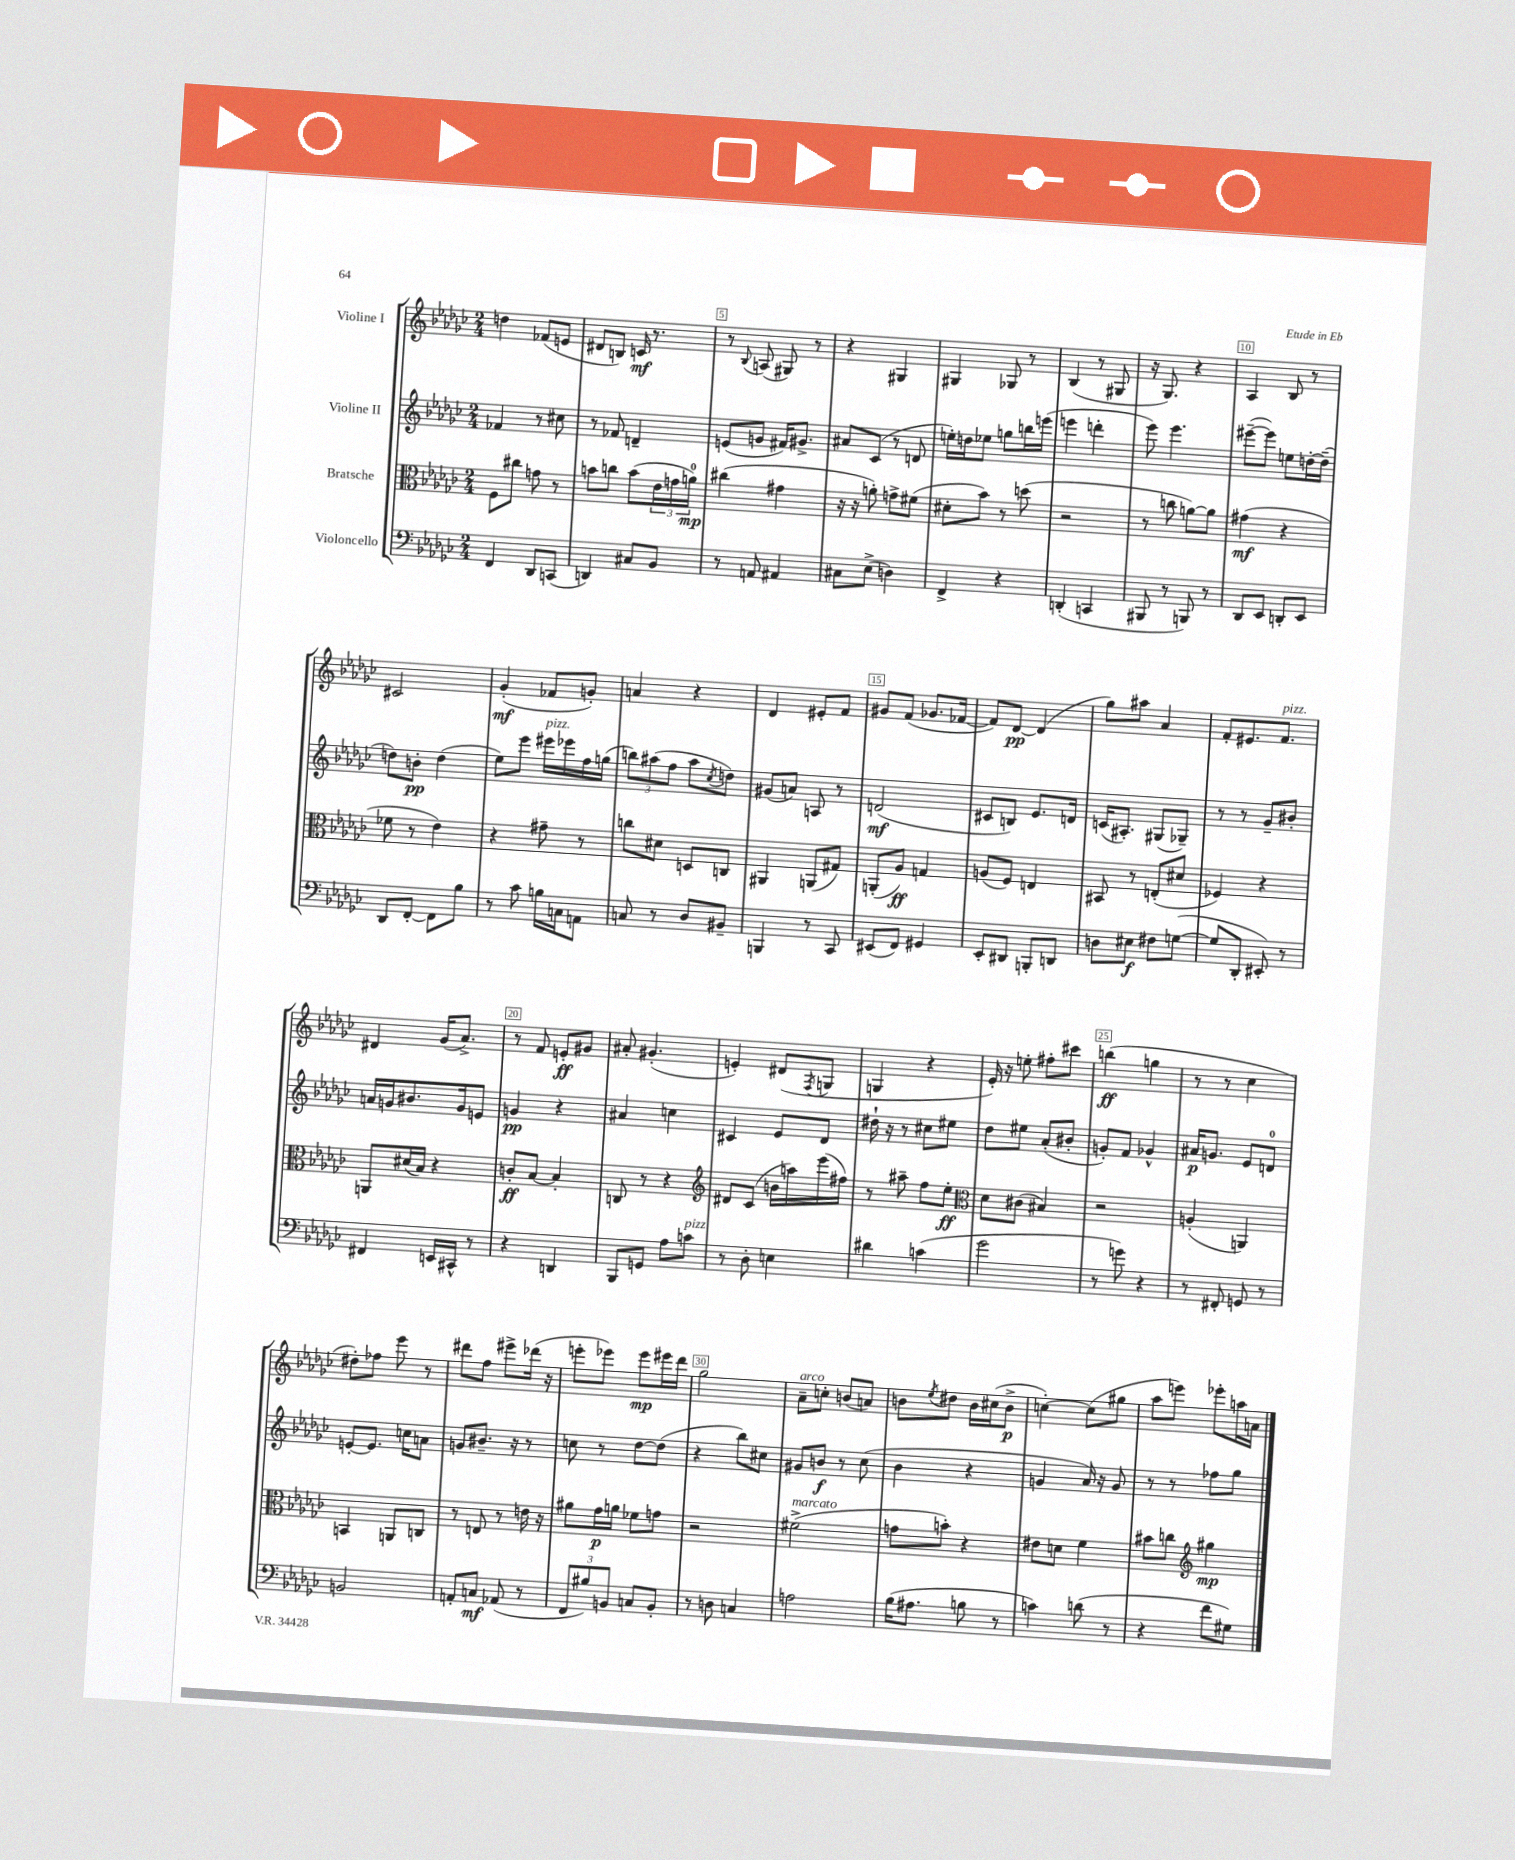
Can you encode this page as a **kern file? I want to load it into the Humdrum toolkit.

**kern	**dynam	**kern	**dynam	**kern	**dynam	**kern	**dynam
*part4	*part4	*part3	*part3	*part2	*part2	*part1	*part1
*staff4	*staff4	*staff3	*staff3	*staff2	*staff2	*staff1	*staff1
*I"Violoncello	*	*I"Bratsche	*	*I"Violine II	*	*I"Violine I	*
*clefF4	*	*clefC3	*	*clefG2	*	*clefG2	*
*k[b-e-a-d-g-c-]	*	*k[b-e-a-d-g-c-]	*	*k[b-e-a-d-g-c-]	*	*k[b-e-a-d-g-c-]	*
*M2/4	*	*M2/4	*	*M2/4	*	*M2/4	*
=3	=3	=3	=3	=3	=3	=3	=3
4FF/	.	8F\L	.	4f-X/	.	4ddn\	.
.	.	8cc#X\J	.	.	.	.	.
8DD-/L	.	8gn\	.	8r	.	(8f-X/L	.
(8CCn/J	.	8r	.	8cc#X\	.	8en/J	.
=4	=4	=4	=4	=4	=4	=4	=4
4DDn/)	.	8bn\L	.	8r	.	8d#X/L	.
.	.	8ccn\J	.	8f-X/	.	8Bn/J)	.
8C#X/L	.	(8b\L	.	4dn~/	.	16cn/	mf
.	.	.	.	.	.	8.r	.
8BB-/J	.	24e-\L	.	.	.	.	.
.	.	24gn\	.	.	.	.	.
.	.	24an\JJ)	mp	.	.	.	.
=5	=5	=5	=5	=5	=5	=5	=5
8r	.	(4cc#X\	.	(8en/L	.	8r	.
.	.	.	.	.	.	8qqB-/	.
8AAn/	.	.	.	8gn/J	.	(8An/	.
4AA#X/	.	4g#X\	.	16f#X/KL)	.	8G#X/)	.
.	.	.	.	8.g#X^/J	.	.	.
.	.	.	.	.	.	8r	.
=6	=6	=6	=6	=6	=6	=6	=6
8C#X\L	.	16r	.	8a#X/L	.	4r	.
.	.	16r	.	.	.	.	.
(8E-^\J	.	8an'\)	.	(8c-/J	.	.	.
4Dn\)	.	8gn^\L	.	8r	.	4G#X/	.
.	.	(8f#X\J	.	8dn/	.	.	.
=7	=7	=7	=7	=7	=7	=7	=7
4FF^/	.	8d#X'\L	.	16een'\LL)	.	4G#X/	.
.	.	.	.	16ddn\J	.	.	.
.	.	8b-\J)	.	8ee-X\J	.	.	.
4r	.	8r	.	8ggn\L	.	8G-X/	.
.	.	(8ddn\	.	16bbn\L	.	8r	.
.	.	.	.	(16eeen\JJ	.	.	.
=8	=8	=8	=8	=8	=8	=8	=8
(4DDn'/	.	2r	.	4eeen\	.	(4B-/	.
4CCn/	.	.	.	4dddn'\	.	8r	.
.	.	.	.	.	.	8G#X/	.
=9	=9	=9	=9	=9	=9	=9	=9
8BBB#X/	.	8r	.	8eee-\)	.	16r	.
.	.	.	.	.	.	8.G-/)	.
8r	.	8ccn\	.	4.eee-\	.	.	.
8BBBn/)	.	[8an\L)	.	.	.	4r	.
8r	.	8a\J]	.	.	.	.	.
=10	=10	=10	=10	=10	=10	=10	=10
8DD-/L	.	(4g#X\	mf	([8eee#X~\L	.	4A-/	.
8EE-/J	.	.	.	8eee#\J])	.	.	.
8DDn'/L	.	4r	.	8een\L	.	8B-/	.
8EE-/J	.	.	.	[16ddn'\L	.	8r	.
.	.	.	.	(16dd~\JJ]	.	.	.
!!LO:LB:g=z
=11	=11	=11	=11	=11	=11	=11	=11
8DD-/L	.	8f-X\	.	8ddn\L)	.	2c#X/	.
[8FF'/J	.	8r	.	8bn'\J	pp	.	.
8FF\L]	.	4e-\)	.	(4dd\	.	.	.
8B-\J	.	.	.	.	.	.	.
=12	=12	=12	=12	=12	=12	=12	=12
8r	.	4r	.	8ee-\L)	.	(4g-'/	mf
8c-\	.	.	.	8eee-\J	.	.	.
!	!	!	!	!LO:TX:a:i:t=pizz.	!	!	!
16Bn\LL	.	8g#X~\	.	16eee#X\LL	.	8f-X/L	.
16Cn\J	.	.	.	16eee-X\	.	.	.
8AAn\J	.	8r	.	16ff\	.	8gn'/J)	.
.	.	.	.	(16ggn\JJ	.	.	.
=13	=13	=13	=13	=13	=13	=13	=13
8Cn/	.	8ccn\L	.	12bbn\L)	.	4an/	.
.	.	.	.	(12aa#X\	.	.	.
8r	.	8d#X\J	.	.	.	.	.
.	.	.	.	12ff\J	.	.	.
8D-/L	.	8Dn/L	.	8aa#\L	.	4r	.
.	.	.	.	8qcc-/	.	.	.
8BB#X~/J	.	8Cn/J	.	8ddn\J)	.	.	.
=14	=14	=14	=14	=14	=14	=14	=14
4BBBn/	.	4AA#X/	.	(8g#X/L	.	4d-/	.
.	.	.	.	8an/J)	.	.	.
8r	.	(8AAn/L	.	8An/	.	8e#X'/L	.
8CC-/	.	8G#X/J)	.	8r	.	8f/J	.
=15	=15	=15	=15	=15	=15	=15	=15
(8EE#X/L	.	(8AAn'/L	.	(2dn/	mf	8g#X/L	.
8FF/J)	.	8A-/J)	ff	.	.	(8f/J	.
4GG#X/	.	4Gn/	.	.	.	8.g-X/L	.
.	.	.	.	.	.	[16f-X/Jk	.
=16	=16	=16	=16	=16	=16	=16	=16
8EE-'/L	.	(8An/L	.	8c#X/L	.	8f-/L])	.
8DD#X/J	.	8F/J)	.	8Bn/J)	.	[8d-/J	pp
8BBBn'/L	.	4En/	.	8.e-/L	.	(4d-/]	.
8DDn/J	.	.	.	.	.	.	.
.	.	.	.	16dn/Jk	.	.	.
=17	=17	=17	=17	=17	=17	=17	=17
8Dn\L	.	8BB#X/	.	(16cn/KL	.	8gg-\L)	.
.	.	.	.	8.A#X'/J)	.	.	.
8E#X\J	f	8r	.	.	.	8aa#X\J	.
8F#X\L	.	(8En'/L	.	(8G#X/L	.	4a-/	.
([8Gn\J	.	8d#X/J	.	8G-X~/J)	.	.	.
=18	=18	=18	=18	=18	=18	=18	=18
8G/L]	.	4F-X/)	.	8r	.	8f'/L	.
8DD-'/J	.	.	.	8r	.	8.e#X/	.
8EE#X'/)	.	4r	.	8g-~/L	.	.	.
!	!	!	!	!	!	!LO:TX:a:i:t=pizz.	!
.	.	.	.	.	.	8.f/J	.
8r	.	.	.	8b#X'/J	.	.	.
!!LO:LB:g=z
=19	=19	=19	=19	=19	=19	=19	=19
4FF#X/	.	8AAn/L	.	16an/LL	.	4d#X/	.
.	.	.	.	16gn/J	.	.	.
.	.	(16d#X/L	.	8.b#X/	.	.	.
.	.	16B-/JJ)	.	.	.	.	.
16EEn/LL	.	4r	.	.	.	(16g-/KL	.
16CC#X^^/JJ	.	.	.	16g/k	.	8.a-^/J)	.
8r	.	.	.	8en/J	.	.	.
=20	=20	=20	=20	=20	=20	=20	=20
4r	.	8cn'/L	ff	4gn/	pp	8r	.
.	.	[8B-/J	.	.	.	8f/	.
4DDn/	.	4B-'/]	.	4r	.	8en'/L	ff
.	.	.	.	.	.	8g#X/J	.
=21	=21	=21	=21	=21	=21	=21	=21
8BBB-/L	.	8Cn/	.	4a#X/	.	8a#X'/	.
8GGn/J	.	8r	.	.	.	(4.g#X'/	.
8A-\L	.	4r	.	4ccn\	.	.	.
!LO:TX:a:i:t=pizz.	!	!	!	!	!	!	!
8cn\J	.	.	.	.	.	.	.
=22	=22	=22	=22	=22	=22	=22	=22
*	*	*clefG2	*	*	*	*	*
8r	.	8d#X/L	.	4c#X/	.	4en'/)	.
8D-'\	.	(8c-/J	.	.	.	.	.
4En\	.	16bn\LL	.	8e-/L	.	(8d#X/L	.
.	.	16aan\)	.	.	.	.	.
.	.	.	.	.	.	8qF/	.
.	.	(16eee-\	.	8d-/J	.	8Gn/J	.
.	.	16ff#X\JJ)	.	.	.	.	.
=23	=23	=23	=23	=23	=23	=23	=23
4d#X\	.	8r	.	16dd#X`\	.	4Gn/	.
.	.	.	.	16r	.	.	.
.	.	8aa#X~\	.	8r	.	.	.
(4cn\	.	8ff\L	.	8cc#X\L	.	4r	.
.	.	8ee-'\J	ff	8ee#X\J	.	.	.
=24	=24	=24	=24	=24	=24	=24	=24
*	*	*clefC3	*	*	*	*	*
2g-\	.	8d-\L	.	8dd-\L	.	16e-'/)	.
.	.	.	.	.	.	16r	.
.	.	(8c#X\J	.	8ee#X\J	.	8een'\	.
.	.	4B#X/)	.	(8a-'/L	.	8ff#X'\L	.
.	.	.	.	8b#X'/J	.	8ccc#X\J	.
=25	=25	=25	=25	=25	=25	=25	=25
8r	.	2r	.	8gn'/L)	.	(4bbn\	ff
8gn\)	.	.	.	8f/J	.	.	.
4r	.	.	.	4g-X^^/	.	4ggn\	.
=26	=26	=26	=26	=26	=26	=26	=26
8r	.	(4An'/	.	16a#X/KL	p	8r	.
.	.	.	.	8.gn/J	.	.	.
8FF#X'/	.	.	.	.	.	8r	.
8GGn/	.	4AAn/)	.	8e-/L	.	4cc-\	.
8r	.	.	.	8dn/J	.	.	.
!!LO:LB:g=z
=27	=27	=27	=27	=27	=27	=27	=27
2BBn/	.	4BBn/	.	[8en'/L	.	8dd#X'\L)	.
.	.	.	.	8.e/J]	.	8ff-X\J	.
.	.	8AAn/L	.	.	.	8eee-\	.
.	.	.	.	16ccn\KL	.	.	.
.	.	8Cn/J	.	8an\J	.	8r	.
=28	=28	=28	=28	=28	=28	=28	=28
8AAn'/L	.	8r	.	8gn/L	.	8ddd#X\L	.
8Cn/J	mf	8En/	.	8.b#X~/J	.	8ff\J	.
(8AA-X/	.	8r	.	.	.	8eee#X^\L	.
.	.	.	.	16r	.	.	.
8r	.	16en\	.	8r	.	(16ddd-X\Jk	.
.	.	16r	.	.	.	16r	.
=29	=29	=29	=29	=29	=29	=29	=29
12FF/L	.	8a#X\L	.	8ccn\	.	8eeen'\L	.
12B#X/)	.	.	.	.	.	.	.
.	.	16g-\L	p	8r	.	8eee-X\J)	.
12BBn/J	.	.	.	.	.	.	.
.	.	16an\JJ	.	.	.	.	.
8Cn/L	.	8f-X\L	.	[8dd-\L	.	8eee-\L	mp
8BB'/J	.	8gn\J	.	(8dd-\J]	.	16eee#X\L	.
.	.	.	.	.	.	16ddd-\JJ	.
=30	=30	=30	=30	=30	=30	=30	=30
8r	.	2r	.	4r	.	2gg-\	.
8Dn\	.	.	.	.	.	.	.
4Cn/	.	.	.	8bb-\L)	.	.	.
.	.	.	.	8cc#X\J	.	.	.
=31	=31	=31	=31	=31	=31	=31	=31
!	!	!	!	!	!	!LO:TX:a:i:t=arco	!
!	!	!LO:TX:a:i:t=marcato	!	!	!	!	!
2An\	.	(2f#X^\	.	8g#X/L	.	8a-~\L	.
.	.	.	.	8bn/J	f	8ccn'\J	.
.	.	.	.	8r	.	(8bn/L	.
.	.	.	.	(8cc-\	.	8an/J)	.
=32	=32	=32	=32	=32	=32	=32	=32
(16B-\KL	.	8gn\L	.	4b-\	.	8bn\L	.
8.A#X\J	.	.	.	.	.	.	.
.	.	.	.	.	.	8qee-/	.
.	.	8bn'\J)	.	.	.	8dd#X\J	.
8Bn\	.	4r	.	4r	.	16b\LL	.
.	.	.	.	.	.	(16cc#X\J	.
8r	.	.	.	.	.	8b^\J	p
=33	=33	=33	=33	=33	=33	=33	=33
4cn\)	.	8e#X\L	.	4gn/	.	[4ccn'\)	.
.	.	8dn\J	.	.	.	.	.
(8dn\	.	4f\	.	16a-/)	.	(8cc\L]	.
.	.	.	.	16r	.	.	.
8r	.	.	.	8g/	.	8gg#X\J	.
=34	=34	=34	=34	=34	=34	=34	=34
4r	.	8b#X\L	.	8r	.	8aa-\L	.
.	.	8ccn\J	.	8r	.	8eeen\J)	.
*	*	*clefG2	*	*	*	*	*
8f\L	.	4gg#X\	mp	8ff-X\L	.	8eee-X'\L	.
8G#X\J)	.	.	.	8gg-\J	.	16aan\L	.
.	.	.	.	.	.	16an\JJ	.
==	==	==	==	==	==	==	==
*-	*-	*-	*-	*-	*-	*-	*-
